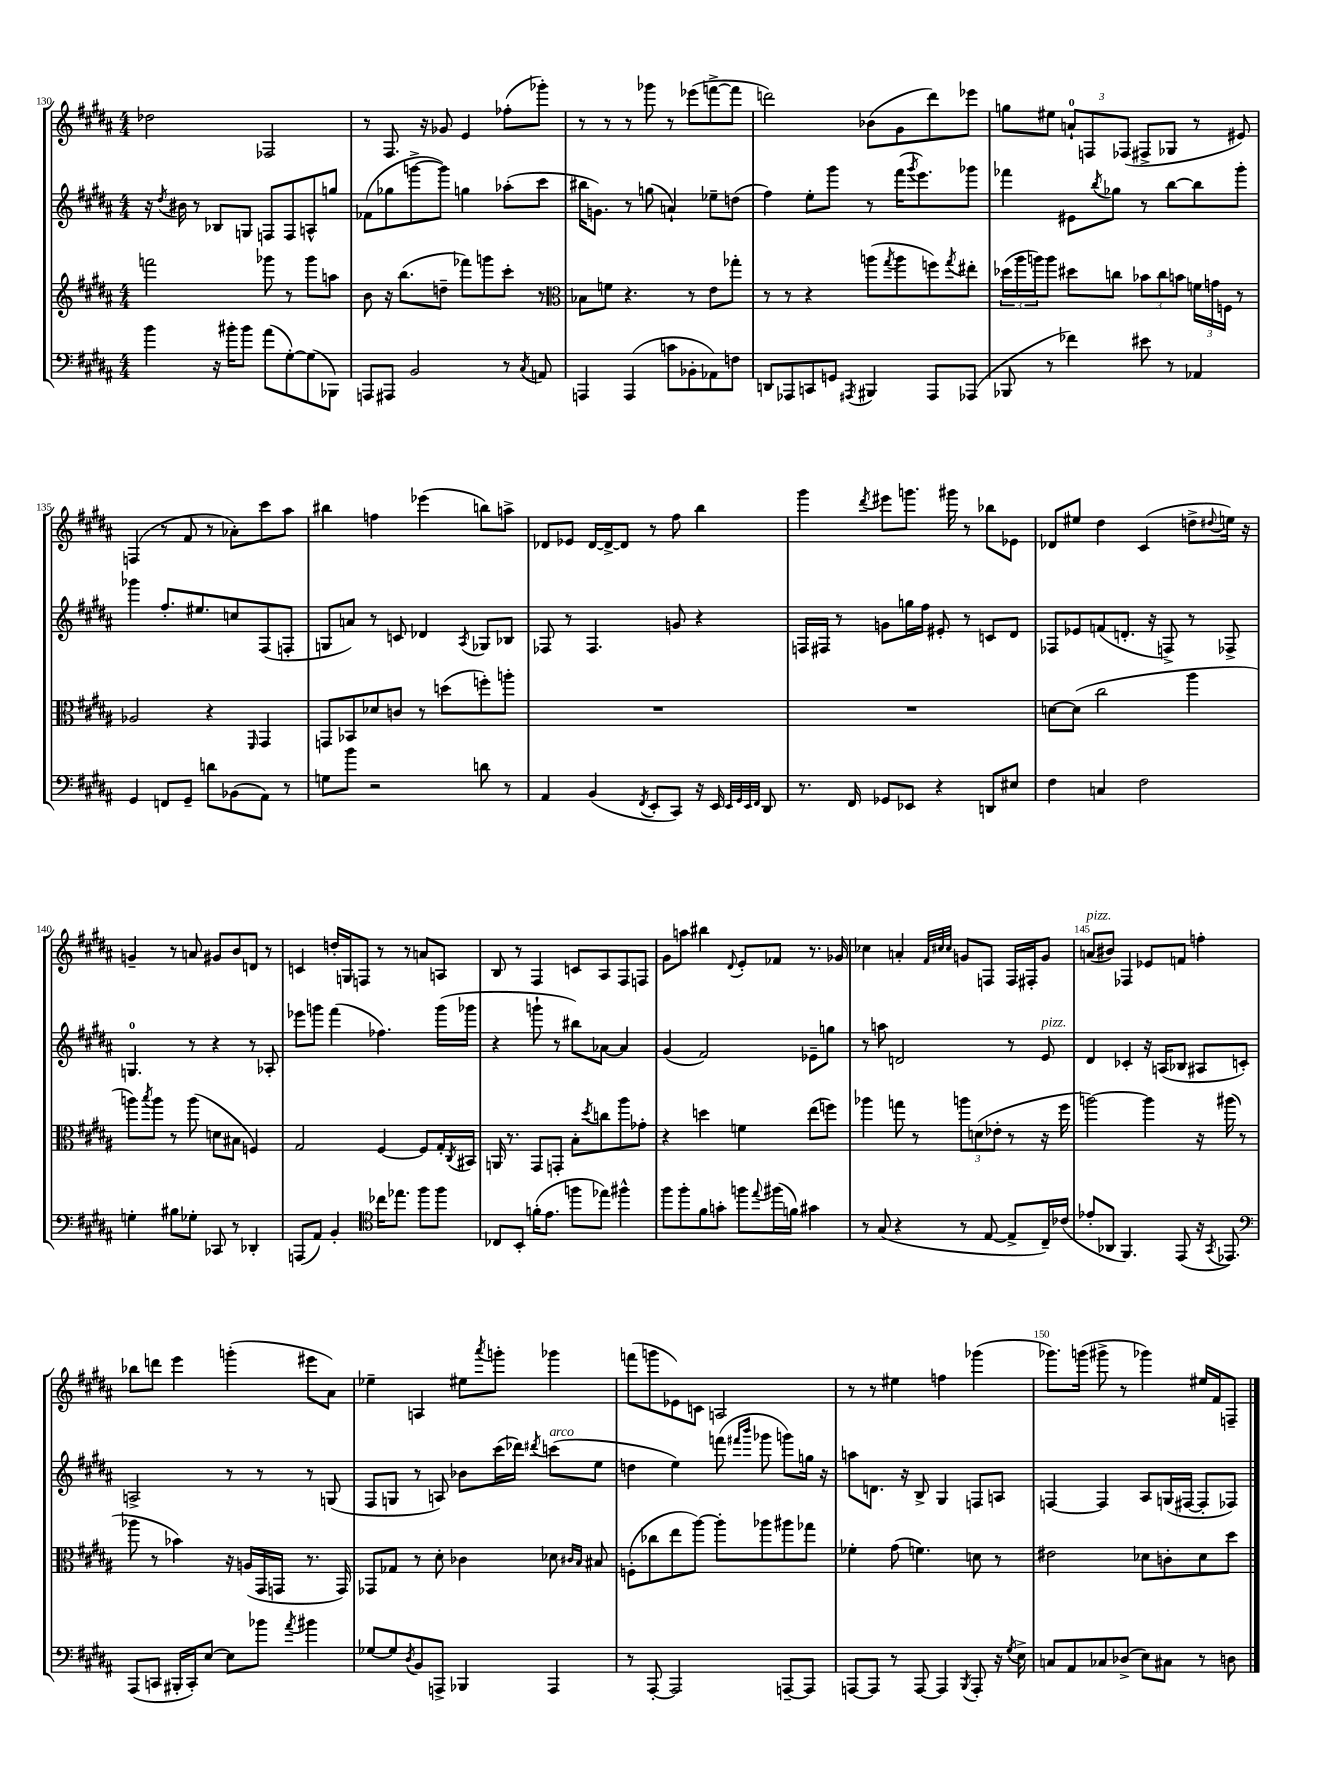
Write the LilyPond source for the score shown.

<<
\new StaffGroup <<
\new Staff = "s0" {
    \clef treble \key b \major \numericTimeSignature \time 4/4
    des''2 fes2 |
    r8 fis8. r16 ges'8 e'4 fes''8-.( ges'''8-.) |
    r8 r8 r8 ges'''8 r8 ees'''8( f'''8~-> f'''8 |
    d'''2) bes'8( gis'8 d'''8) ees'''8 |
    g''8 eis''8 \tuplet 3/2 { a'8-0-! f8 fes8( } fis8-> ges8 r8 eis'8) |
    f4( r8 fis'8 r8 aes'8-.) cis'''8 ais''8 |
    bis''4 f''4 ees'''4( b''8) a''8-> |
    des'8 ees'8 des'16~ des'16~-> des'8 r8 fis''8 b''4 |
    gis'''4 \acciaccatura { dis'''8 } eis'''8 g'''8. gis'''16 r8 bes''8 ees'8 |
    des'8 eis''8 dis''4 cis'4( d''8-> \appoggiatura { dis''8 } e''16) r16 |
    g'4-- r8 a'8 gis'8 b'8 d'8 r8 |
    c'4 d''16-. g16 f8 r8 r8 a'8 a8 |
    b8 r8 fis4 c'8 ais8 fis8 f8 |
    gis'8 a''8 bis''4 \appoggiatura { dis'8 } e'8-. fes'8 r8. ges'16 |
    ces''4 a'4-. \grace { fis'32 cis''32 cis''32 } g'8 f8 f16 fis16-. g'8 |
    a'8^\markup { \italic "pizz." }( bis'8) fes4 ees'8 f'8 f''4-. |
    bes''8 d'''8 e'''4 g'''4-.( eis'''8 ais'8) |
    ees''4-- a4 eis''8 \acciaccatura { ais'''8 } g'''8-. ges'''4 |
    f'''8( g'''8 ees'8) c'8 a2 |
    r8 r8 eis''4 f''4 ges'''4( |
    ges'''8.) g'''16( gis'''8-> r8 ges'''4) eis''16 fis'16 f8-- \bar "|." |
}
\new Staff = "s1" {
    \clef treble \key b \major \numericTimeSignature \time 4/4
    r16 \acciaccatura { dis''8 } bis'16 r8 bes8 g8 f8 f8 a8-^ g''8 |
    fes'8( ges''8 g'''8~-> g'''8) g''4 aes''8-.( cis'''8 |
    bis''16 g'8.) r8 g''8( a'4-!) ees''8-- d''8( |
    fis''4) e''8-. gis'''8 r8 fis'''16( \acciaccatura { gis'''8 } e'''8.) ges'''8 |
    fes'''4 eis'8 \acciaccatura { b''8 } ges''8 r8 b''8~ b''8 gis'''8-. |
    ges'''4 fis''8.-. eis''8. c''8 fis8( f8-. |
    g8 a'8) r8 c'8 des'4 \acciaccatura { ais8 } ges8 bes8 |
    fes8 r8 fes4. g'8 r4 |
    f16 fis16 r8 g'8 g''16 fis''16 eis'8-. r8 c'8 dis'8 |
    fes8 ees'8 f'8( d'8.-. r16 f8->) r8 fes8-> |
    g4.-0 r8 r4 r8 aes8-. |
    ees'''8 g'''8 fis'''4( fes''4.) g'''16( ges'''16 |
    r4 g'''8-! r8 bis''8) aes'8~ aes'4 |
    gis'4( fis'2) ees'8-- g''8 |
    r8 a''8 d'2 r8 e'8^\markup { \italic "pizz." } |
    dis'4 ces'4-. r16 a16( bes8 ais8 c'8-.) |
    a2-> r8 r8 r8 g8( |
    fis8 g8 r8 a8) bes'8 cis'''16( des'''16) \acciaccatura { dis'''8 } c'''8^\markup { \italic "arco" }( e''8 |
    d''4 e''4) f'''8( \grace { fis'''16 b'''16 } ges'''8 g'''8) g''16 r16 |
    a''8 d'8. r16 b8-> gis4 f8 a8 |
    f4~ f4 ais8 g16( fis16~ fis8-. fes8) \bar "|." |
}
\new Staff = "s2" {
    \clef treble \key b \major \numericTimeSignature \time 4/4
    f'''2 ges'''8 r8 ges'''8 a''8 |
    b'8 r16 b''8.( d''8-- fes'''8) g'''8 cis'''8-. r8 |
    \clef alto bes8 f'8 r4. r8 e'8 ges''8-. |
    r8 r8 r4 a''8( \acciaccatura { gis''8 } a''8 f''8) \acciaccatura { gis''8 } eis''8-. |
    \tuplet 3/2 { des''16( ais''16 a''16) } a''8 dis''8 c''8 \tuplet 3/2 { bes'8 c''8 b'8 } \tuplet 3/2 { f'16 g'16 f16 } r8 |
    aes2 r4 \grace { fis,16 } gis,4 |
    g,8 bes,8 des'8 c'8 r8 d''8( f''8-.) a''8-. |
    R1 |
    R1 |
    d'8~ d'8( cis''2 ais''4 |
    a''8) \acciaccatura { b''8 } a''8 r8 a''8( d'8 bis8 f4) |
    gis2 fis4~ fis8 gis16-. \acciaccatura { cis8 } bis,16 |
    a,16 r8. gis,8 g,8-. b8-. \acciaccatura { dis''8 } c''8 ais''8 ges'8-. |
    r4 d''4 f'4 e''8( f''8) |
    aes''4 g''8 r8 \tuplet 3/2 { a''8 d'8( ees'8-. } r8 r16 fis''16 |
    a''2~) a''4 r16 ais''16( r8 |
    aes''8 r8 bes'4) r16 a16( gis,16 g,16 r8. g,16) |
    ges,8 ges8 r8 dis'8-. ces'4 des'8 \grace { cis'16 b16 } bis8 |
    f8-.( ces''8 e''8 ais''8~) ais''8-. aes''8 ais''8 ges''8 |
    fes'4-. gis'8( f'4.) d'8 r8 |
    eis'2 des'8 c'8-. des'8 dis''8 \bar "|." |
}
\new Staff = "s3" {
    \clef bass \key b \major \numericTimeSignature \time 4/4
    b'4 r16 bis'16-. bis'8 ais'8( gis8~-.) gis8( bes,,8) |
    a,,8 ais,,8 b,2 r8 \acciaccatura { cis8 } a,8 |
    a,,4 a,,4( c'8 bes,8-. aes,8) f8 |
    d,8 aes,,8 c,8 g,8 \acciaccatura { ais,,8 } bis,,4 ais,,8 aes,,8( |
    bes,,8 r8 fes'4) eis'8 r8 aes,4 |
    gis,4 f,8 gis,8-- d'8 bes,8( ais,8) r8 |
    g8 b'8 r2 d'8 r8 |
    ais,4 b,4( \acciaccatura { fis,8 } e,8-. cis,8) r16 e,16 \grace { e,32 gis,32 e,32 fis,32 } dis,8 |
    r8. fis,16 ges,8 ees,8 r4 d,8 eis8 |
    fis4 c4 fis2 |
    g4-. bis8 ges8-. ces,8 r8 des,4-. |
    a,,8( ais,8) b,4-. \clef tenor ces''16 ees''8. fis''8 fis''8 |
    ces8 b,8-. f'16-.( e'8. f''8 ees''8) fis''4-^ |
    fis''8 fis''8-. fis'8 g'8-. f''8 \appoggiatura { e''8 } fis''16( f'16) gis'4 |
    r8 gis8( r4 r8 e8~ e8-> cis16--) ces'16( |
    ees'8-. aes,8 fis,4.) e,8( r16 \acciaccatura { gis,8 } ees,8.) |
    \clef bass ais,,8( c,8 bis,,16-. c,16-.) e8~ e8 bes'8 \acciaccatura { ais'8 } bis'4 |
    ges8~ ges8 \acciaccatura { dis8 } b,8 a,,8-> bes,,4 a,,4 |
    r8 ais,,8~-. ais,,2 a,,8~-- a,,8 |
    a,,8~ a,,8 r8 a,,8~ a,,4 \acciaccatura { b,,8 } a,,8-. r16 \acciaccatura { gis8 } e16-> |
    c8 ais,8 ces8 des8->( e8) cis8 r8 d8 \bar "|." |
}
>>
>>
\layout { \context { \Score currentBarNumber = #130 \override BarNumber.break-visibility = ##(#f #t #t) barNumberVisibility = #(every-nth-bar-number-visible 5) } }
